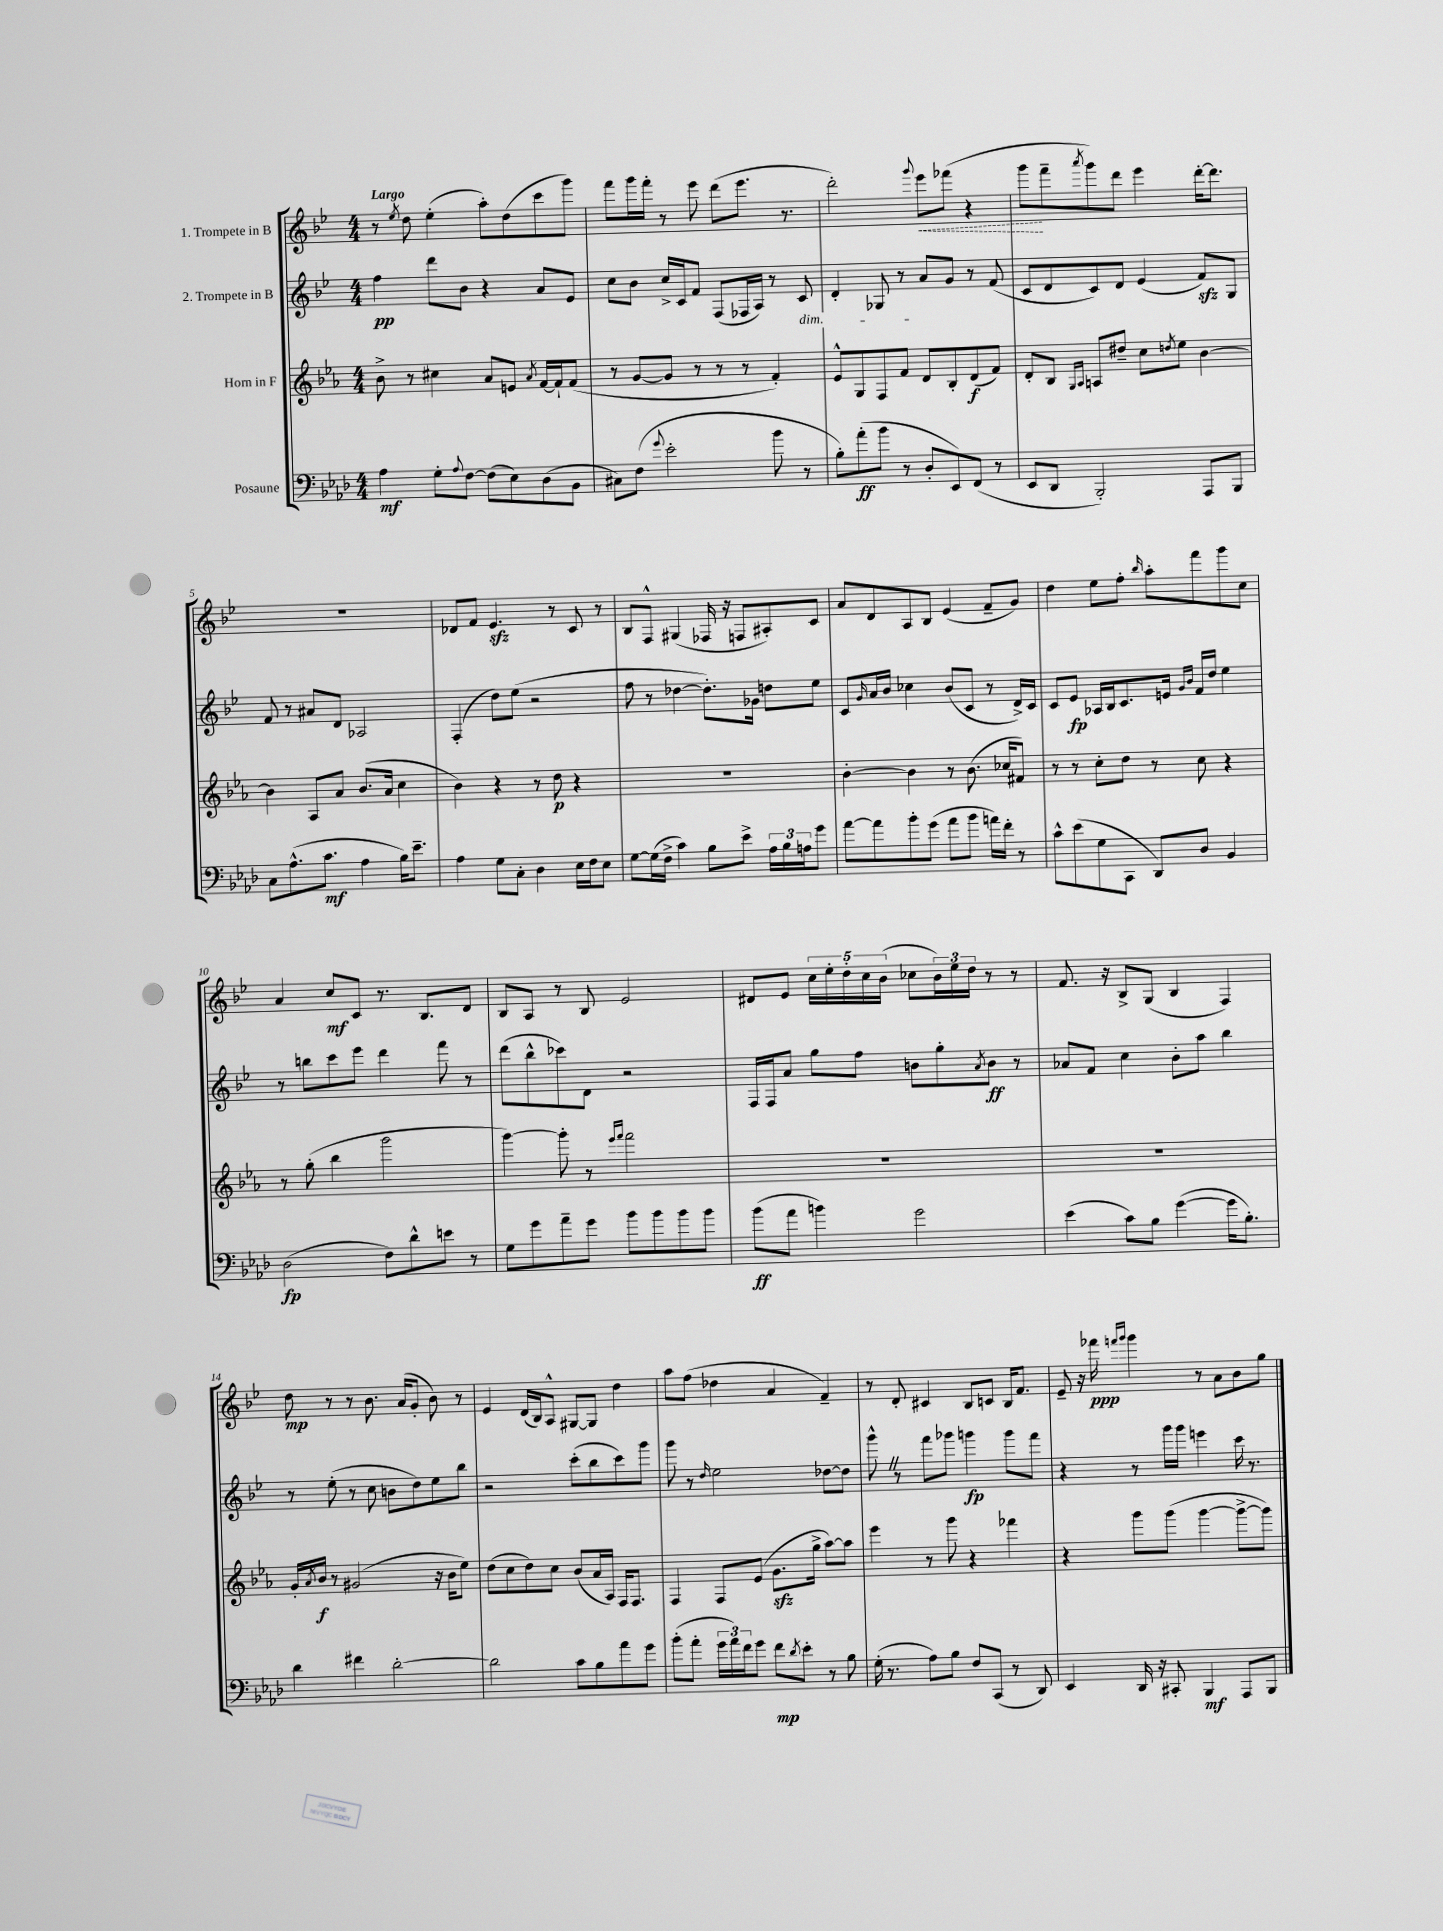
<<
\new StaffGroup <<
\new Staff = "s0" \with { instrumentName = "1. Trompete in B" } {
    \clef treble \key bes \major \numericTimeSignature \time 4/4 \tempo "Largo"
    r8 \acciaccatura { ees''8 } d''8 ees''4-.( a''8-.) d''8( c'''8 g'''8) |
    f'''8 g'''16 f'''16-. r8 ees'''8 d'''8( ees'''8. r8. |
    d'''2-.) \appoggiatura { g'''8 } \once \override Hairpin.style = #'dashed-line ees'''8\< fes'''8( r4 |
    g'''8\! f'''8-- \acciaccatura { a'''8 } g'''8) d'''8 ees'''4 d'''16~-. d'''8. |
    R1 |
    des'8 f'8 ees'4.\sfz r8 c'8 r8 |
    bes8 f8-^ gis4( fes16 r16 f8 ais8-.) c'8 |
    a'8 d'8 a8 bes8 ees'4( f'8-- g'8) |
    d''4 ees''8 f''8-. \grace { bes''16 } a''8-. f'''8 g'''8 c''8 |
    a'4 c''8\mf c'8 r8. bes8. d'8 |
    bes8 a8 r8 bes8 ees'2 |
    dis'8 ees'8 \tuplet 5/4 { c''16 ees''16-. d''16-. c''16 bes'16( } ces''8 \tuplet 3/2 { bes'16) ees''16 d''16 } r8 r8 |
    f'8. r16 bes8-> g8( bes4 f4) |
    d''8\mp r8 r8 bes'8. a'16( g'8-. bes'8) r8 |
    ees'4 d'16( bes16) a8-^ gis8~ gis8 d''4 |
    a''8 f''8( des''4 a'4 f'4--) |
    r8 d'8-. cis'4 bes8 c'8 bes16 f'8. |
    ees'8-- r16 fes'''16\ppp \grace { f'''16 g'''16 } g'''4 r8 a'8 bes'8 g''8 \bar "|." |
}
\new Staff = "s1" \with { instrumentName = "2. Trompete in B" } {
    \clef treble \key bes \major \numericTimeSignature \time 4/4
    f''4\pp d'''8 bes'8 r4 a'8 ees'8 |
    c''8 bes'8 c''16-> c'16 f'8 f8( fes16 a16) r8 c'8\dim |
    d'4-. ges8 r8 a'8\! g'8 r8 f'8( |
    c'8 d'8 c'8) d'8 ees'4( f'8\sfz) g8 |
    f'8 r8 ais'8 d'8 aes2 |
    f4-.( d''8) ees''8( r2 |
    f''8 r8 des''4~ des''8.-.) ges'16 d''8 ees''8 |
    c'8 \grace { g'16 } a'16 bes'16 ces''4 bes'8( c'8 r8 d'16->) c'16 |
    c'8 ees'8\fp aes16 bes16 c'8. e'16 \grace { g'16 bes'16 } f'16 d''16 ees''4 |
    r8 b''8 c'''8 ees'''8 d'''4 f'''8 r8 |
    d'''8( bes''8-^ ces'''8) d'8 r2 |
    f16 f16 a'8 g''8 f''8 b'8 g''8-. \acciaccatura { a'8 } b'8\ff r8 |
    aes'8 f'8 c''4 bes'8-. a''8 bes''4 |
    r8 ees''8-.( r8 c''8 b'8 d''8) ees''8 bes''8 |
    r2 c'''8-.( bes''8 c'''8) g'''8 |
    g'''8 r8 \grace { d''16 } ees''2 des''8~ des''8 |
    g'''8-^ \once \override BreathingSign.text = \markup { \musicglyph "scripts.caesura.straight" } \breathe r8 f'''8 ges'''8 g'''4\fp g'''8 f'''8 |
    r4 r8 g'''16 g'''16 e'''4 c'''16 r8. \bar "|." |
}
\new Staff = "s2" \with { instrumentName = "Horn in F" } {
    \clef treble \key ees \major \numericTimeSignature \time 4/4
    bes'8-> r8 cis''4 aes'8 e'8 \acciaccatura { aes'8 } f'16~ f'16-! f'8( |
    r8 g'8~ g'8 r8 r8 r8 f'4-.) |
    ees'8-^ g8 f8 f'8 d'8 bes8-. d'8\f( f'8) |
    d'8-. bes8 \grace { g16 aes16 } a8 dis''8-- c''8 \acciaccatura { d''8 } ees''8 bes'4~ |
    bes'4 aes8 aes'8 bes'8.( aes'16 c''4 |
    bes'4) r4 r8 d''8\p r4 |
    R1 |
    bes'4~-. bes'4 r8 bes'8.( ces''16 fis'8) |
    r8 r8 c''8-. d''8 r8 c''8 r4 |
    r8 g''8-.( bes''4 g'''2 |
    g'''4~) g'''8-. r8 \grace { ees'''16 f'''16 } f'''2 |
    R1 |
    R1 |
    g'16-. \acciaccatura { aes'8 } bes'16\f r8 gis'2( r16 bes'16 ees''8) |
    d''8( c''8 d''8) c''8 bes'8( aes'16 aes16) f16 f8. |
    f4 f8 ees'8( g'8.\sfz g''16-> aes''8~) aes''8 |
    ees'''4 r8 g'''8 r4 fes'''4 |
    r4 g'''8 g'''8( g'''4~ g'''8~-> g'''8) \bar "|." |
}
\new Staff = "s3" \with { instrumentName = "Posaune" } {
    \clef bass \key aes \major \numericTimeSignature \time 4/4
    aes4\mf g8-. \appoggiatura { aes8 } f8~ f8( ees8) des8( bes,8 |
    cis8) f8( \appoggiatura { g'8 } ees'2-. bes'8 r8 |
    bes8-.) aes'8-.\ff( bes'8 r8 des8-. ees,8) f,8( r8 |
    ees,8 des,8 bes,,2-.) aes,,8 bes,,8 |
    c8 aes8.-^( c'8.\mf aes4 bes16) ees'8.-- |
    aes4 g8 c8-. des4 ees16 f16 ees8 |
    g8~ g16( f16-> c'4) bes8 ees'8-> \tuplet 3/2 { aes16 bes16 a16 } g'8 |
    aes'8~ aes'8 bes'8-. g'8( aes'8 bes'8 a'16) f'16-. r8 |
    c'8-^ ees'8( g8 c,8 des,8) des8 bes,4 |
    des2\fp( f8) des'8-^ e'8 r8 |
    g8 g'8 aes'8-- g'8 bes'8 bes'8 bes'8 bes'8 |
    bes'8\ff( aes'8 b'4) g'2 |
    ees'4( c'8) bes8 g'4~( g'16 bes8.-.) |
    des'4 fis'4 des'2~-. |
    des'2 c'8 bes8 aes'8 g'8 |
    bes'8-.( aes'8-. \tuplet 3/2 { g'16 aes'16) f'16 } g'8 f'8\mp \acciaccatura { des'8 } ees'8-. r8 bes8 |
    g16-.( r8. aes8) bes8 f8 c,8( r8 des,8) |
    ees,4 des,16 r16 cis,8-. bes,,4\mf aes,,8 bes,,8 \bar "|." |
}
>>
>>
